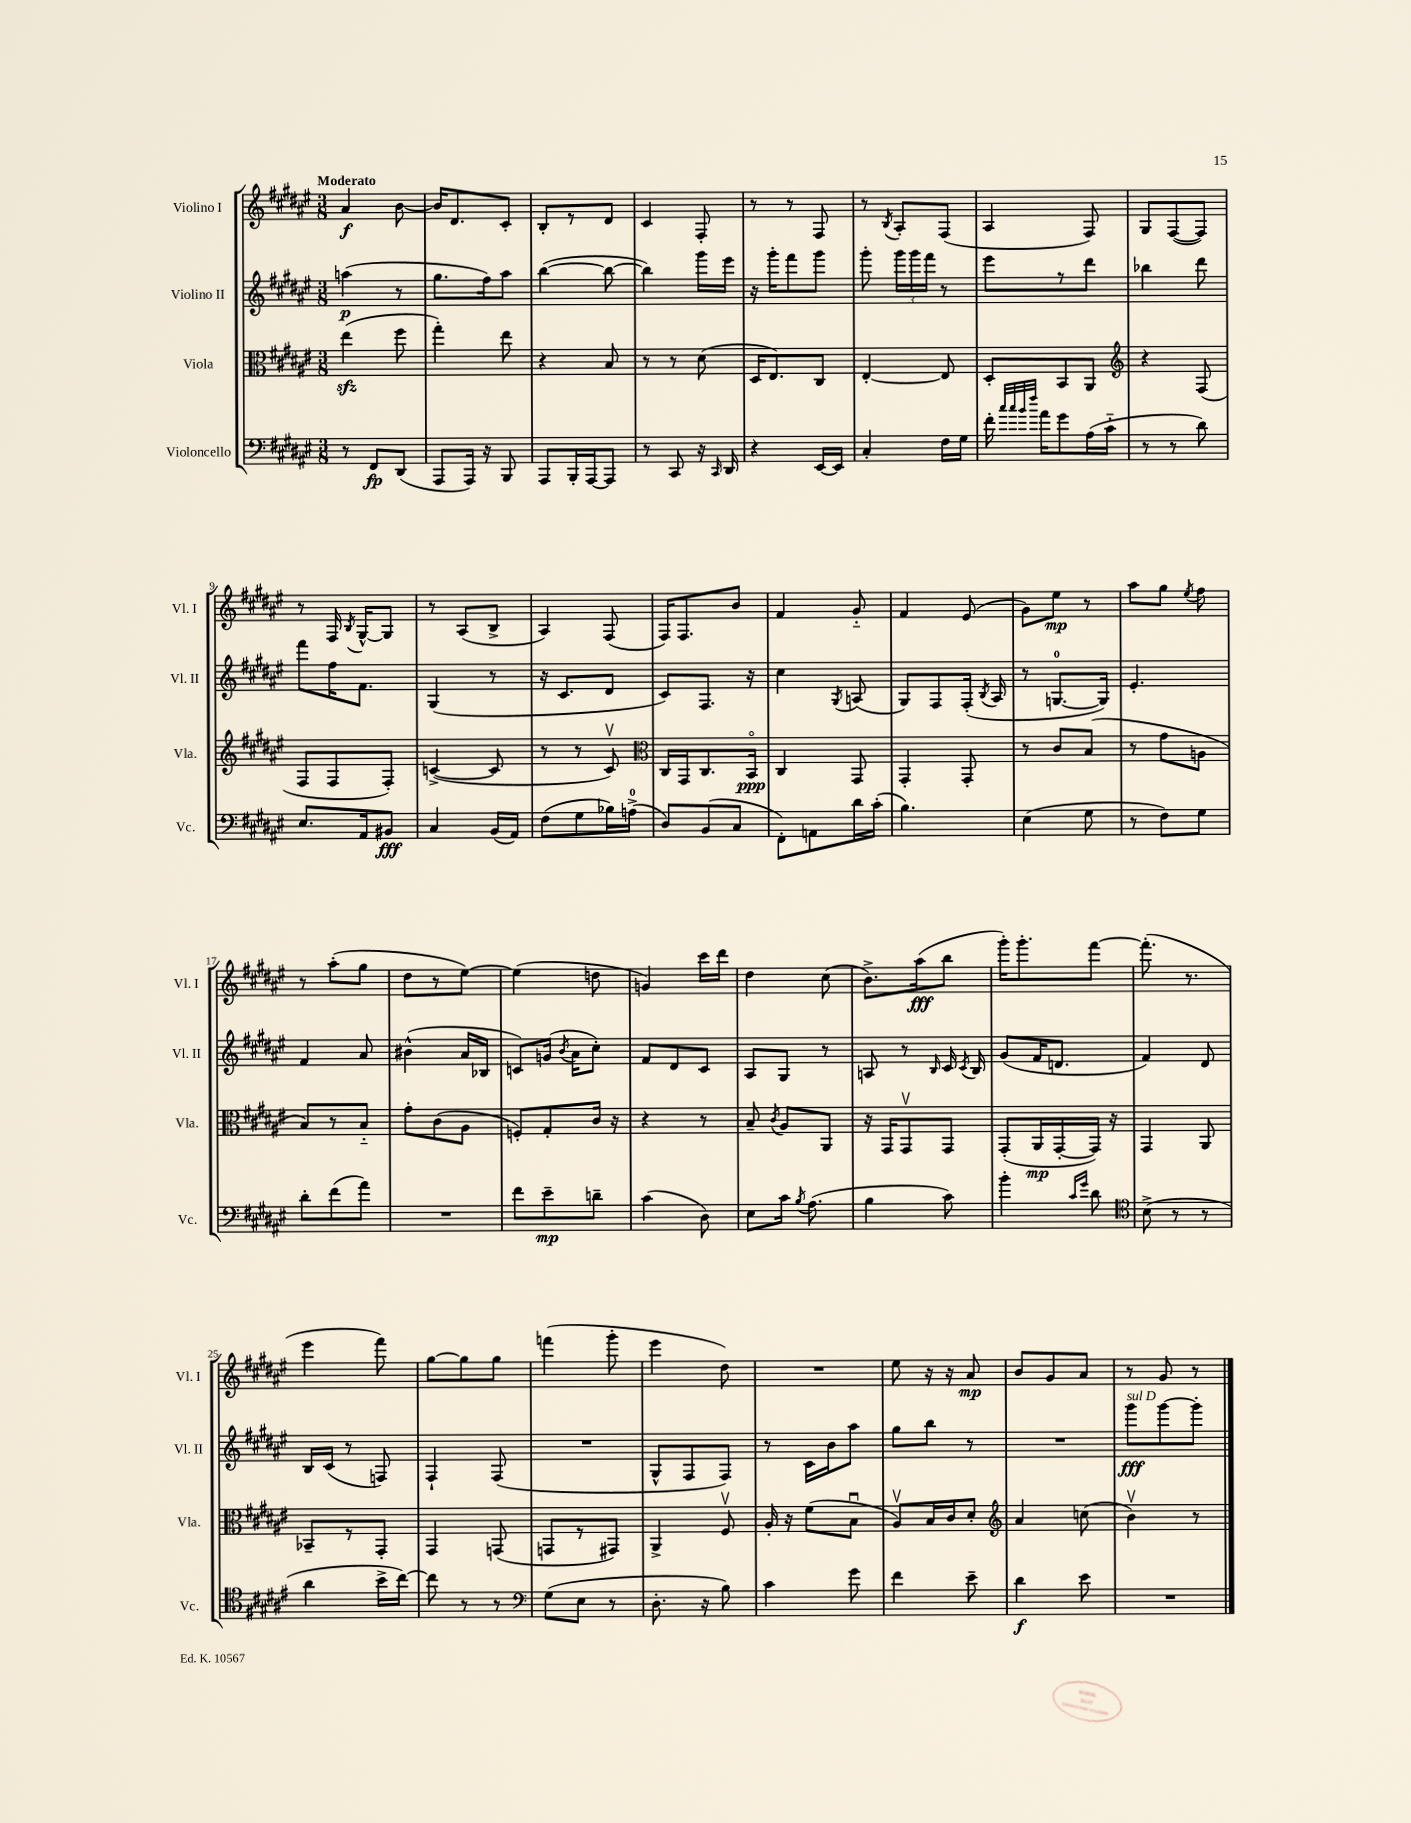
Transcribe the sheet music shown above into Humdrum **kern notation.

**kern	**kern	**kern	**kern
*staff4	*staff3	*staff2	*staff1
*clefF4	*clefC3	*clefG2	*clefG2
*k[f#c#g#d#a#e#]	*k[f#c#g#d#a#e#]	*k[f#c#g#d#a#e#]	*k[f#c#g#d#a#e#]
*M3/8	*M3/8	*M3/8	*M3/8
8r	(4ee#	(4aa	4a#
8FF#	.	.	.
(8DD#	8ff#	8r	[8b
=	=	=	=
8AAA#	4gg#')	8.gg#	16b]
.	.	.	8.d#
16AAA#)	.	.	.
16r	.	16ff#)	.
8BBB	8ee#	8aa#	8c#'
=	=	=	=
8AAA#	4r	([4bb	8B'
16BBB'	.	.	8r
[16AAA#	.	.	.
8AAA#]	8B	8bb_	8d#
=	=	=	=
8r	8r	4bb])	4c#
8CC#	8r	.	.
16r	(8d#	16ggg#	8F#'
16qqCC#	.	.	.
16DD#	.	16eee#	.
=	=	=	=
4r	16D#	16r	8r
.	8.E#)	16ggg#'	.
.	.	8fff#	8r
[16EE#	8C#	8ggg#	8F#
16EE#]	.	.	.
=	=	=	=
4C#'	[4E#'	8ggg#'	8r
.	.	.	8qB
.	.	24ggg#	8A#'
.	.	24ggg#	.
.	.	24fff#	.
16F#	8E#]	8r	(8F#
16G#	.	.	.
=	=	=	=
16f#'	8D#'	8eee#	4A#
32qqcc#	.	.	.
32qqcc#	.	.	.
32qqb	.	.	.
32qqff#	.	.	.
16a#	.	.	.
8g#	8BB	8r	.
(16A#	8AA#	8ddd#	8F#)
16c#'~	.	.	.
=	=	=	=
*	*clefG2	*	*
8r	4r	4bb-	8G#
8r	.	.	([8F#
8d#)	(8F#	8ddd#	8F#])
=	=	=	=
8.E#	8F#	8fff#	8r
.	8F#	16ff#	16F#
.	.	.	8qB
16AA#	.	8.f#	[16G#^^
8BB#	8F#')	.	8G#]
=	=	=	=
4C#	([4c^	(4G#	8r
.	.	.	(8A#
(16BB	8c]	8r	8B^
16AA#)	.	.	.
=	=	=	=
(8F#	8r	16r	4A#)
.	.	8.c#	.
8G#	8r	.	.
16B-)	8c#v)	8d#	(8F#
(16A^	.	.	.
=	=	=	=
*	*clefC3	*	*
8D#)	16C#	8c#)	16F#)
.	16GG#	.	8.F#
(8BB	8.C#	8.F#	.
8C#	.	.	8b
.	16BBo	16r	.
=	=	=	=
8FF#')	4C#	4cc#	4f#
8AA	.	.	.
.	.	8qG#	.
16d#	8GG#	(8A	8g#'~
(16c#'	.	.	.
=	=	=	=
4.B)	4GG#'	8G#)	4f#
.	.	8F#	.
.	8GG#'	(16F#'	(8e#
.	.	8qB	.
.	.	16A#	.
=	=	=	=
(4E#	8r	8r	8g#)
.	8c#	[8.G	8ee#
8G#	(8B	.	8r
.	.	16G])	.
=	=	=	=
8r	8r	4.e#'	8aa#
8F#)	8g#	.	8gg#
.	.	.	8qee#
8G#	8A	.	8ff#
=	=	=	=
8d#'	8B)	4f#	8r
(8f#	8r	.	(8aa#'
8a#)	8B'~	8a#	8gg#
=	=	=	=
4.r	8g#'	(4b#^^	8dd#
.	(8c#	.	8r
.	8A#	16a#	[8ee#)
.	.	16B-	.
=	=	=	=
8f#	8F')	8c)	(4ee#]
8e#~	8G#'	(16g	.
.	.	8qb	.
.	.	16a#	.
8d~	16c#	8cc#')	8dd
.	16r	.	.
=	=	=	=
(4c#	4r	8f#	4g)
.	.	8d#	.
8D#)	8r	8c#	16ccc#
.	.	.	16ddd#
=	=	=	=
8E#	8B~	8A#	4dd#
.	8qc#	.	.
16c#	8A#	8G#	.
8qB	.	.	.
(8.A#	.	.	.
.	8AA#	8r	(8cc#
=	=	=	=
4B	16r	8A	8.b^)
.	16GG#	.	.
.	8GG#v	8r	.
.	.	.	(16aa#
.	.	16qqB	.
8c#)	8GG#	16c#	8bb
.	.	8qc#	.
.	.	16B	.
=	=	=	=
4b'	(8GG#'	(8g#	16ggg#')
.	.	.	8.ggg#'
.	16AA#	16f#	.
.	[16GG#'	8.d	.
16qqc#	.	.	.
16qqg#	.	.	.
8d#	16GG#])	.	[8fff#
.	16r	.	.
=	=	=	=
*clefC4	*	*	*
(8B^	4GG#	4f#)	(8.fff#']
8r	.	.	.
.	.	.	8.r
8r	8AA#	8d#	.
=	=	=	=
4a#	8BB-~	16B	4eee#
.	.	(16c#	.
.	8r	8r	.
16b^	8GG#'	8F)	8fff#)
[16cc#)	.	.	.
=	=	=	=
8cc#]	4GG#	4F#`	[8gg#
8r	.	.	8gg#]
8r	(8GG	(8F#	8gg#
=	=	=	=
*clefF4	*	*	*
(8G#	8GG	4.r	(4fff
8E#	8r	.	.
8r	8GG#)	.	8ggg#'
=	=	=	=
8.D#'	4AA#^	8G#^^	4eee#
.	.	8F#	.
16r	.	.	.
8B)	8F#v	8F#)	8dd#)
=	=	=	=
4c#	16A#'	8r	4.r
.	16r	.	.
.	(8f#	16c#	.
.	.	16b	.
8g#	8Bu	8aa#	.
=	=	=	=
4f#	8A#v)	8gg#	8ee#
.	16B	8bb	16r
.	16c#	.	16r
8e#~	8d#'	8r	8a#
=	=	=	=
*	*clefG2	*	*
4d#	4a#	4.r	8b
.	.	.	8g#
8e#	(8cc	.	8a#
=	=	=	=
4.r	4bv)	8ggg#	8r
.	.	[8ggg#	8g#
.	8r	8ggg#']	8r
==	==	==	==
*-	*-	*-	*-
